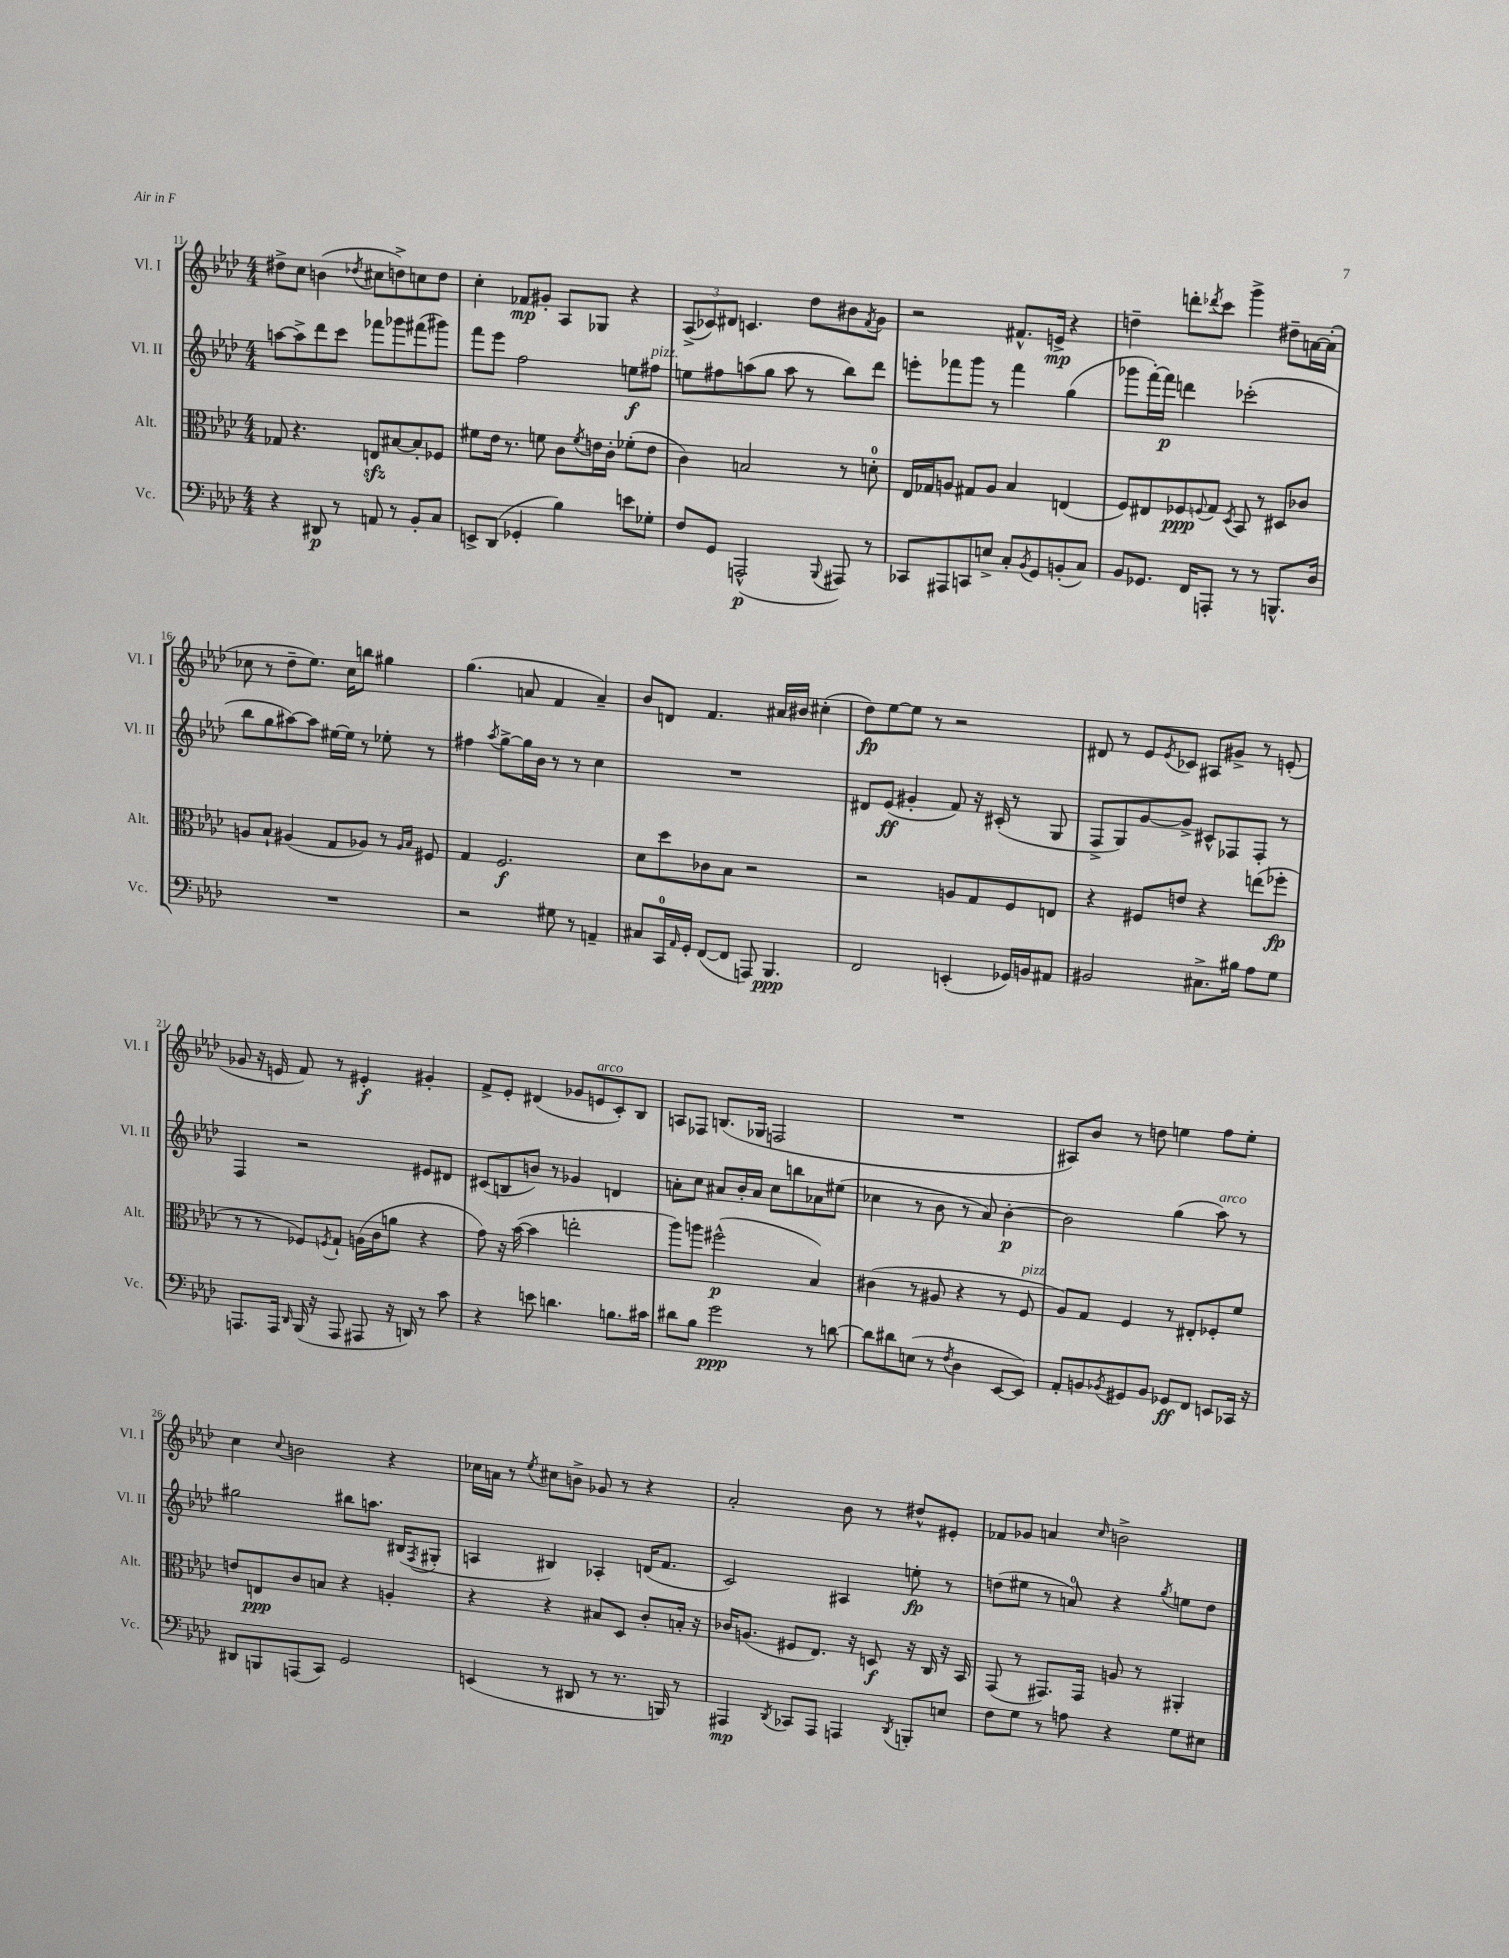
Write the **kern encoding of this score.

**kern	**dynam	**kern	**dynam	**kern	**dynam	**kern	**dynam
*part4	*part4	*part3	*part3	*part2	*part2	*part1	*part1
*staff4	*staff4	*staff3	*staff3	*staff2	*staff2	*staff1	*staff1
*I"Vc.	*	*I"Alt.	*	*I"Vl. II	*	*I"Vl. I	*
*I'Vc.	*	*I'Alt.	*	*I'Vl. II	*	*I'Vl. I	*
*clefF4	*	*clefC3	*	*clefG2	*	*clefG2	*
*k[b-e-a-d-]	*	*k[b-e-a-d-]	*	*k[b-e-a-d-]	*	*k[b-e-a-d-]	*
*M4/4	*	*M4/4	*	*M4/4	*	*M4/4	*
=11	=11	=11	=11	=11	=11	=11	=11
4r	.	8G-X/	.	[8aan\L	.	8dd#X^\L	.
.	.	4.r	.	8aa^\]	.	8cc\J	.
8DD#X/	p	.	.	8ddd-\	.	(4bn\	.
8r	.	.	.	8ccc\J	.	.	.
.	.	.	.	.	.	8qdd-X/	.
8AAn/	.	8Enzz/L	.	8fff-X\L	.	8cc#X\L	.
8r	.	[8B#X/	.	8ggg-X\	.	8ddn^\)	.
8BB-'/L	.	8B#'/]	.	(8fff#X\	.	8ccn\	.
8C/J	.	8F-X/J	.	8ggg#X\J)	.	8dd\J	.
=12	=12	=12	=12	=12	=12	=12	=12
8EEn^/L	.	8f#X\L	.	8fff\L	.	4cc'\	.
(8DD-/J	.	16e-\Jk	.	8eee-\J	.	.	.
.	.	8.r	.	.	.	.	.
4GG-X'/	.	.	.	2ff\	.	8f-X/L	mp
.	.	8fn\	.	.	.	8g#X'/J	.
4B-\)	.	8c\L	.	.	.	8A-/L	.
.	.	8qf/	.	.	.	.	.
.	.	16en\L	.	.	.	8G-X/J	.
.	.	16c'\JJ	.	.	.	.	.
8en\L	.	(8f-X'\L	.	8een\L	f	4r	.
!	!	!	!	!LO:TX:a:i:t=pizz.	!	!	!
8G-X'\J	.	8e\J	.	8ff#X\J	.	.	.
=13	=13	=13	=13	=13	=13	=13	=13
8F/L	.	4c\)	.	8een\L	.	(12A-^/L	.
.	.	.	.	.	.	12c-X/)	.
8GG/J	.	.	.	8ff#X\	.	.	.
.	.	.	.	.	.	12d#X/J	.
(2AAAn^^/	p	2Bn/	.	(8aan\	.	4.cn/	.
.	.	.	.	8gg\J	.	.	.
.	.	.	.	8aa\	.	.	.
.	.	.	.	8r	.	8dd-\L	.
8qqBBB-/	.	.	.	.	.	.	.
8AAA#X/)	.	8r	.	8bb-\L)	.	8b#X\	.
.	.	.	.	.	.	8qf/	.
8r	.	8dn'\	.	8ddd-\J	.	8g\J	.
=14	=14	=14	=14	=14	=14	=14	=14
8CC-X/L	.	16E-/LL	.	8eeen'\L	.	2r	.
.	.	16G-X/J	.	.	.	.	.
8AAA#X/	.	8An/J	.	8fff-X\	.	.	.
8CCn/	.	8G#X/L	.	8ggg\J	.	.	.
8En^/J	.	8A/J	.	8r	.	.	.
8C'/L	.	4B-/	.	4fff-\	.	8.f#X^^/L	.
8qBB-/	.	.	.	.	.	.	.
8GG/	.	.	.	.	.	.	.
.	.	.	.	.	.	16en^/Jk	mp
(8BBn'/	.	(4En/	.	(4gg\	.	4r	.
8C/J)	.	.	.	.	.	.	.
=15	=15	=15	=15	=15	=15	=15	=15
8BB-/L	.	8F/L)	.	8ggg-X\L	.	4ddn~\	.
8.GG-X/J	.	8E#X/	.	[16fff'\L)	.	.	.
.	.	.	.	16fff\JJ]	p	.	.
.	.	8F-X/	ppp	4dddn\	.	8dddn'\L	.
16FF/KL	.	.	.	.	.	.	.
.	.	8qqFn/	.	.	.	8qddd-X/	.
8AAAn'/J	.	8G/J	.	.	.	8ccc\J	.
.	.	8qD-/	.	.	.	.	.
8r	.	8BB-/	.	(2ccc-X'\	.	4ggg^\	.
8r	.	8r	.	.	.	.	.
8.BBBn^^/L	.	8D#X/L	.	.	.	8dd#X~\L	.
.	.	8c-X/J	.	.	.	[16an\L	.
16D-/Jk	.	.	.	.	.	(16a'\JJ]	.
!!LO:LB:g=z
=16	=16	=16	=16	=16	=16	=16	=16
1r	.	8An/L	.	8bb-\L	.	8cc-X\	.
.	.	8B-`/J	.	8gg\	.	8r	.
.	.	(4A#X/	.	[8aa#X\)	.	8dd-~\L	.
.	.	.	.	8aa#\J]	.	8.ee-\J)	.
.	.	8G/L	.	[16ee#X\LL	.	.	.
.	.	.	.	16ee#\JJ]	.	16cc-\KL	.
.	.	8A-X/J)	.	8r	.	8bbn\J	.
.	.	8r	.	8ee-X'\	.	4gg#X\	.
.	.	16qqA-/LL	.	.	.	.	.
.	.	16qqB-/JJ	.	.	.	.	.
.	.	8F#X/	.	8r	.	.	.
=17	=17	=17	=17	=17	=17	=17	=17
2r	.	4G/	.	4ff#X\	.	(4.gg\	.
.	.	.	.	8qaa-/	.	.	.
.	.	2.F/	f	[8gg^\L	.	.	.
.	.	.	.	16gg\L]	.	8an/	.
.	.	.	.	16b-\JJ	.	.	.
8G#X\	.	.	.	8r	.	4f/	.
8r	.	.	.	8r	.	.	.
4AAn~/	.	.	.	4cc\	.	4a~/)	.
=18	=18	=18	=18	=18	=18	=18	=18
8C#X/L	.	8d-\L	.	1r	.	8b-/L	.
16CC/L	.	8dd-\	.	.	.	8dn/J	.
16qqAA-/	.	.	.	.	.	.	.
16GG'/JJ	.	.	.	.	.	.	.
([8FF/L	.	8c-X\	.	.	.	4.f/	.
8FF/J]	.	8B-\J	.	.	.	.	.
8AAAn/)	.	2r	.	.	.	.	.
4.BBB-/	ppp	.	.	.	.	16a#X/LL	.
.	.	.	.	.	.	16b#X/JJ	.
.	.	.	.	.	.	(4cc#X'\	.
=19	=19	=19	=19	=19	=19	=19	=19
2FF/	.	2r	.	8d#X/L	.	8dd-\L)	fp
.	.	.	.	(8e-/J	ff	[8ee-\	.
.	.	.	.	4g#X'/	.	8ee-\J]	.
.	.	.	.	.	.	8r	.
(4EEn'/	.	8An/L	.	8f/)	.	2r	.
.	.	8G/	.	16r	.	.	.
.	.	.	.	(16c#X'/	.	.	.
16GG-X/LL)	.	8F/	.	8r	.	.	.
16BBn/J	.	.	.	.	.	.	.
8AA#X/J	.	8En/J	.	8G/	.	.	.
=20	=20	=20	=20	=20	=20	=20	=20
2BB#X/	.	4r	.	8F^/L	.	8d#X/	.
.	.	.	.	8G/)	.	8r	.
.	.	8F#X/L	.	[8g/	.	8e-/L	.
.	.	.	.	.	.	8qe-/	.
.	.	8en/J	.	8g^/J]	.	8c-X/J	.
8.C#X^\L	.	4r	.	8c#X^^/L	.	8A#X/L	.
.	.	.	.	8F-X/	.	8g#X^/J	.
16B#X\Jk	.	.	.	.	.	.	.
8A-\L	.	(8een\L	.	8F-'/J	.	8r	.
8G\J	.	8ff-X'\J	fp	8r	.	(8en'/	.
!!LO:LB:g=z
=21	=21	=21	=21	=21	=21	=21	=21
8.AAAn/L	.	8r	.	4F/	.	8g-X/	.
.	.	8r	.	.	.	16r	.
16AAA/Jk	.	.	.	.	.	16en/	.
16qqDD-/	.	.	.	.	.	.	.
(16BBB-/	.	8F-X/L)	.	2r	.	8f/)	.
16r	.	.	.	.	.	.	.
.	.	8qFn/	.	.	.	.	.
8AAA/	.	8G`/J	.	.	.	8r	.
8AAA#X/	.	(16An\LL	.	.	.	4e#X'/	f
.	.	16c\J	.	.	.	.	.
16r	.	8an\J	.	.	.	.	.
16DDn/)	.	.	.	.	.	.	.
8r	.	4r	.	8e#X/L	.	4g#X'/	.
8c\	.	.	.	8d#X/J	.	.	.
=22	=22	=22	=22	=22	=22	=22	=22
4r	.	8g\)	.	(8c#X/L	.	8f^/L	.
.	.	16r	.	8Bn/	.	8e-'/J	.
.	.	([16b-\	.	.	.	.	.
8en\	.	4b-\]	.	8bn/J)	.	(4d#X/	.
4.dn\	.	.	.	8r	.	.	.
.	.	2een'\	.	4g-X/	.	8g-X/L	.
!	!	!	!	!	!	!LO:TX:a:i:t=arco	!
.	.	.	.	.	.	8en/	.
8.Bn\L	.	.	.	4dn/	.	8c'/)	.
.	.	.	.	.	.	8B-/J	.
16c#X\Jk	.	.	.	.	.	.	.
=23	=23	=23	=23	=23	=23	=23	=23
8d#X\L	.	8aa-\L)	.	8an'\L	.	8An/L	.
8B-\J	.	8aan\J	.	8cc\J	.	8F-X/J	.
2g\	ppp	(2ff#X^^\	p	8a#X/L	.	(8.Bn/L	.
.	.	.	.	16b-'/L	.	.	.
.	.	.	.	16a#/JJ	.	16G-X/Jk	.
.	.	.	.	8cc\L	.	2Fn/	.
.	.	.	.	8bbn\	.	.	.
8r	.	4B-/)	.	8a-X\	.	.	.
[8dn\	.	.	.	(8ee#X\J	.	.	.
=24	=24	=24	=24	=24	=24	=24	=24
8d\L]	.	(4c#X\	.	4cc-X\	.	1r	.
8d#X\	.	.	.	.	.	.	.
(8En\J	.	8r	.	8r	.	.	.
8r	.	8A#X/	.	8b-\	.	.	.
8qF/	.	.	.	.	.	.	.
4D-\	.	4r	.	8r	.	.	.
.	.	.	.	8a-/)	.	.	.
[8EE-/L	.	8r	.	[4b-'\	p	.	.
!	!	!LO:TX:a:i:t=pizz.	!	!	!	!	!
8EE-/J])	.	8F/	.	.	.	.	.
=25	=25	=25	=25	=25	=25	=25	=25
8AA-'/L	.	8A-/L)	.	2b-\]	.	8A#X/L)	.
8BBn/	.	8G/J	.	.	.	8b-/J	.
8qBB-X/	.	.	.	.	.	.	.
8GG#X/	.	4F/	.	.	.	8r	.
8BB-/J	.	.	.	.	.	8ddn\	.
8GG-X/L	ff	8r	.	(4gg\	.	4een\	.
8FF/J	.	8E#X'/L	.	.	.	.	.
!	!	!	!	!LO:TX:a:i:t=arco	!	!	!
8EEn/L	.	8F-X'/	.	8aa-\)	.	8ff\L	.
16CC-X/Jk	.	8f/J	.	8r	.	8ee'\J	.
16r	.	.	.	.	.	.	.
!!LO:LB:g=z
=26	=26	=26	=26	=26	=26	=26	=26
8DD#X/L	.	8en/L	.	2gg#X\	.	4cc\	.
8BBBn/	.	8En/	ppp	.	.	.	.
.	.	.	.	.	.	8qqcc/	.
(8AAAn/	.	8c/	.	.	.	2bn\	.
8CC/J)	.	8Bn/J	.	.	.	.	.
2GG/	.	4r	.	8bb#X\L	.	.	.
.	.	.	.	8.aan\J	.	.	.
.	.	4An'/	.	.	.	4r	.
.	.	.	.	(16B#X/KL	.	.	.
.	.	.	.	8qF/	.	.	.
.	.	.	.	8G#X'/J	.	.	.
=27	=27	=27	=27	=27	=27	=27	=27
(4EEn/	.	4r	.	4An/	.	16cc-X\LL	.
.	.	.	.	.	.	16an\JJ	.
.	.	.	.	.	.	8r	.
.	.	.	.	.	.	8qee-/	.
8r	.	4r	.	4B#X/)	.	8cc#X\L	.
8DD#X/	.	.	.	.	.	8bn^\J	.
8r	.	8B#X/L	.	4A-X'/	.	8g-X/	.
8.r	.	8D-/J	.	.	.	8r	.
.	.	8c'/L	.	(16dn/KL	.	4r	.
16BBBn/)	.	.	.	8.f/J	.	.	.
8r	.	16Bn'/Jk	.	.	.	.	.
.	.	16r	.	.	.	.	.
=28	=28	=28	=28	=28	=28	=28	=28
4AAA#X/	mp	16c-X/KL	.	2c/)	.	2a-'/	.
.	.	(8.An/J	.	.	.	.	.
8qDD-/	.	.	.	.	.	.	.
8CC-X/L	.	8F#X/L	.	.	.	.	.
8AAA#/J	.	8.E-/J)	.	.	.	.	.
4AAAn/	.	.	.	4A#X/	.	8b-\	.
.	.	16r	.	.	.	.	.
.	.	8Dn/	f	.	.	8r	.
8qDD-/	.	.	.	.	.	.	.
8BBBn'/L	.	16r	.	8een'\	fp	8dd#X^^/L	.
.	.	16C/	.	.	.	.	.
8En/J	.	16r	.	8r	.	8e#X'/J	.
.	.	16BB-/	.	.	.	.	.
=29	=29	=29	=29	=29	=29	=29	=29
8F\L	.	(8GG/	.	(8ddn\L	.	8f-X/L	.
8G\J	.	8r	.	8ee#X\J	.	8g-X/J	.
8r	.	8.GG#X/L)	.	8r	.	4an/	.
8An\	.	.	.	8an/)	.	.	.
.	.	16GG#/Jk	.	.	.	.	.
.	.	.	.	.	.	16qqcc/	.
4r	.	8An/	.	4r	.	2bn^\	.
.	.	8r	.	.	.	.	.
.	.	.	.	8qgg/	.	.	.
8G\L	.	4AA#X'/	.	8een\L	.	.	.
8E#X\J	.	.	.	8dd\J	.	.	.
==	==	==	==	==	==	==	==
*-	*-	*-	*-	*-	*-	*-	*-
